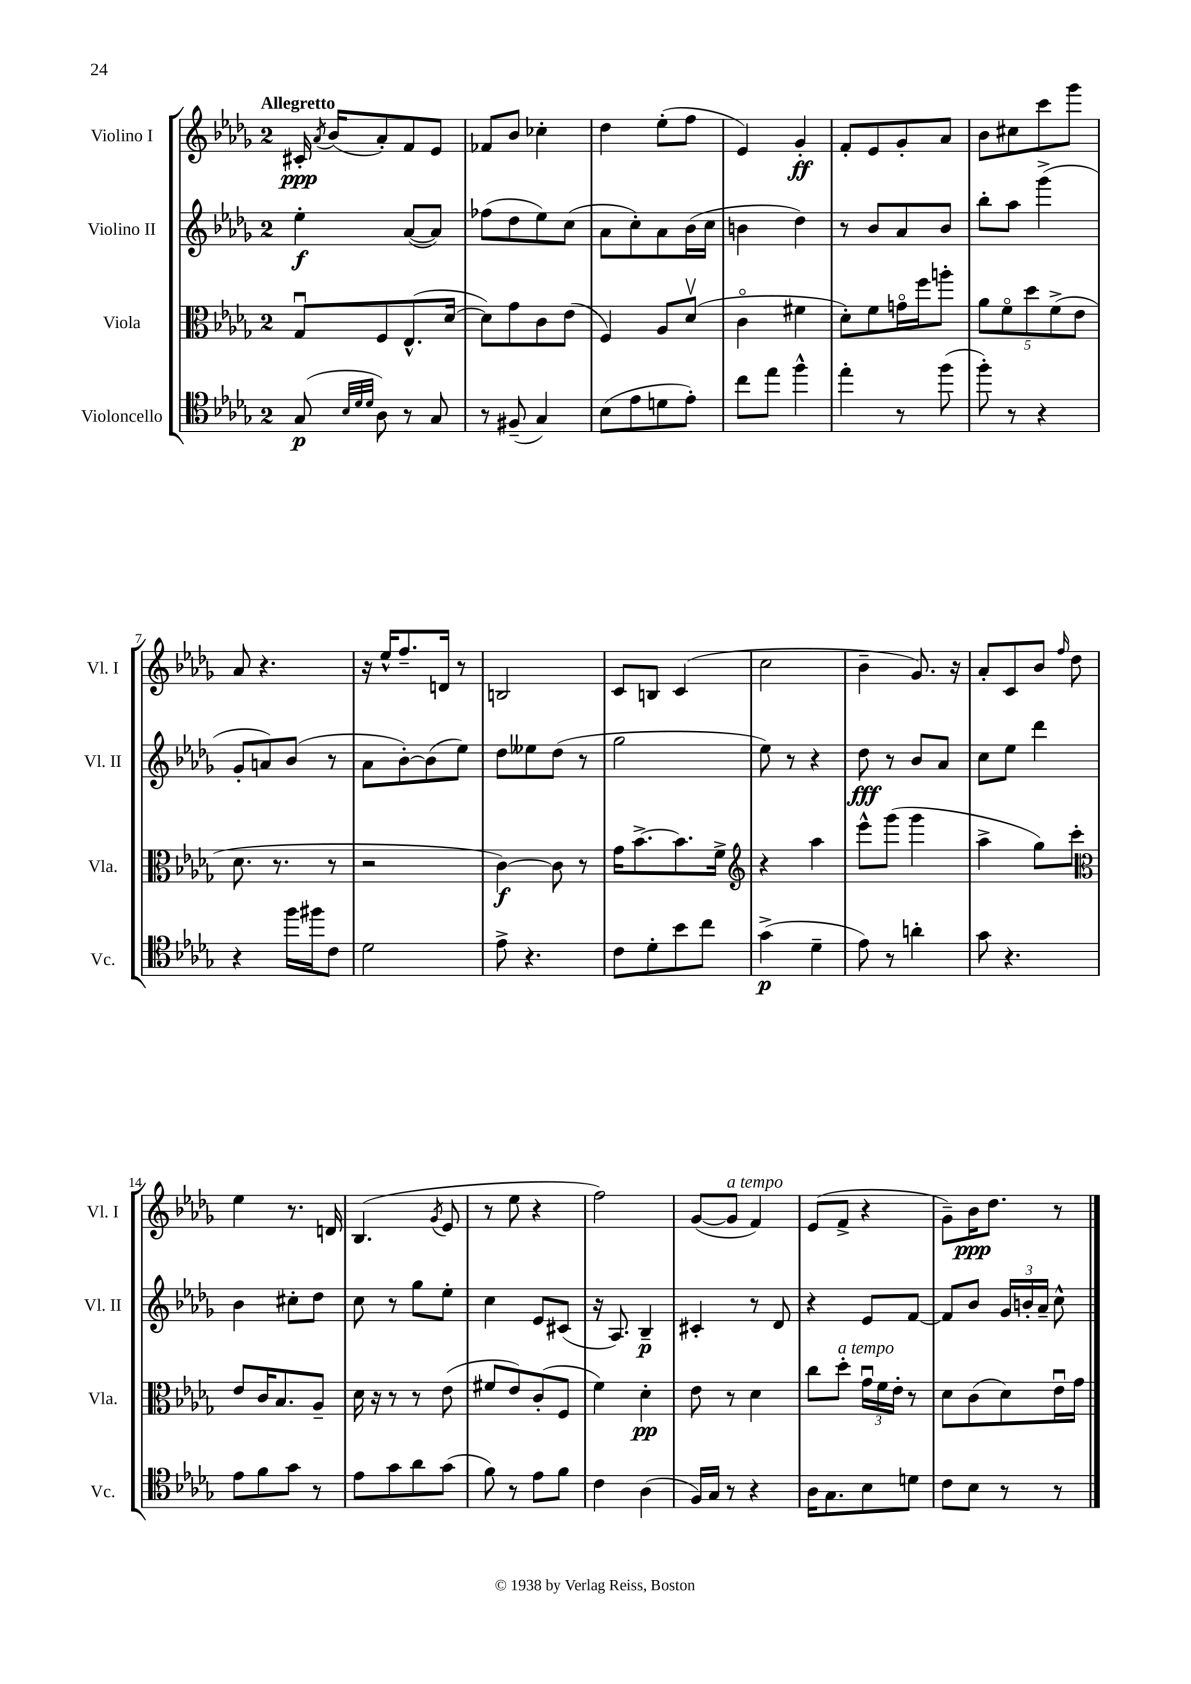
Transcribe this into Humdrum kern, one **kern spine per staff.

**kern	**dynam	**kern	**dynam	**kern	**dynam	**kern	**dynam
*part4	*part4	*part3	*part3	*part2	*part2	*part1	*part1
*staff4	*staff4	*staff3	*staff3	*staff2	*staff2	*staff1	*staff1
*I"Violoncello	*	*I"Viola	*	*I"Violino II	*	*I"Violino I	*
*I'Vc.	*	*I'Vla.	*	*I'Vl. II	*	*I'Vl. I	*
*clefC4	*	*clefC3	*	*clefG2	*	*clefG2	*
*k[b-e-a-d-g-]	*	*k[b-e-a-d-g-]	*	*k[b-e-a-d-g-]	*	*k[b-e-a-d-g-]	*
*M2/4	*	*M2/4	*	*M2/4	*	*M2/4	*
=1	=1	=1	=1	=1	=1	=1	=1
!	!	!	!	!	!	!LO:TX:a:B:t=Allegretto	!
(8G-/	p	8G-u/L	.	4ee-'\	f	16c#X'/	ppp
.	.	.	.	.	.	8qa-/	.
.	.	.	.	.	.	(16b-/KL	.
32qqB-/LLL	.	.	.	.	.	.	.
32qqd-/	.	.	.	.	.	.	.
32qqd-/JJJ	.	.	.	.	.	.	.
8A-\)	.	8F/	.	.	.	8a-'/)	.
8r	.	(8.E-^^/	.	([8a-/L	.	8f/	.
8G-/	.	.	.	8a-/J])	.	8e-/J	.
.	.	[16d-/Jk	.	.	.	.	.
=2	=2	=2	=2	=2	=2	=2	=2
8r	.	8d-\L])	.	(8ff-X\L	.	8f-X/L	.
(8F#X~/	.	8g-\	.	8dd-\	.	8b-/J	.
4G-/)	.	8c\	.	8ee-\)	.	4cc-X'\	.
.	.	(8e-\J	.	(8cc\J	.	.	.
=3	=3	=3	=3	=3	=3	=3	=3
(8B-\L	.	4F/)	.	8a-\L	.	4dd-\	.
8e-\	.	.	.	8cc'\)	.	.	.
8dn\	.	8A-/L	.	8a-\	.	(8ee-'\L	.
8e-'\J)	.	(8d-v/J	.	(16b-\L	.	8ff\J	.
.	.	.	.	16cc\JJ	.	.	.
=4	=4	=4	=4	=4	=4	=4	=4
8cc\L	.	4c\	.	4bn\	.	4e-/)	.
8ee-\J	.	.	.	.	.	.	.
4ff^^\	.	4f#X\	.	4dd-\)	.	4g-'/	ff
=5	=5	=5	=5	=5	=5	=5	=5
4ee-'\	.	8d-'\L)	.	8r	.	8f'/L	.
.	.	8f\	.	8b-/L	.	8e-/	.
8r	.	16gn\L	.	8a-/	.	8g-'/	.
.	.	16ff\J	.	.	.	.	.
(8ff\	.	8aan'\J	.	8b-/J	.	8a-/J	.
=6	=6	=6	=6	=6	=6	=6	=6
8ff'\)	.	10a-\L	.	8bb-'\L	.	8b-\L	.
.	.	10f\	.	.	.	.	.
8r	.	.	.	8aa-\J	.	8cc#X\	.
.	.	10dd-\	.	.	.	.	.
4r	.	.	.	(4ggg-^\	.	8ccc\	.
.	.	(10f^\	.	.	.	.	.
.	.	.	.	.	.	8ggg-\J	.
.	.	10e-\J	.	.	.	.	.
!!LO:LB:g=z
=7	=7	=7	=7	=7	=7	=7	=7
4r	.	8.d-\	.	8g-'/L	.	8a-/	.
.	.	.	.	8an/)	.	4.r	.
.	.	8.r	.	.	.	.	.
16ff\LL	.	.	.	(8b-/J	.	.	.
16ff#X\J	.	.	.	.	.	.	.
8c\J	.	8r	.	8r	.	.	.
=8	=8	=8	=8	=8	=8	=8	=8
2d-\	.	2r	.	8a-\L	.	16r	.
.	.	.	.	.	.	16ee-^^/KL	.
.	.	.	.	[8b-'\)	.	8.ff~/	.
.	.	.	.	(8b-\]	.	.	.
.	.	.	.	.	.	16dn/Jk	.
.	.	.	.	8ee-\J)	.	8r	.
=9	=9	=9	=9	=9	=9	=9	=9
8e-^\	.	[4c\)	f	8dd-\L	.	2Bn/	.
4.r	.	.	.	8ee--X\	.	.	.
.	.	8c\]	.	(8dd-\J	.	.	.
.	.	8r	.	8r	.	.	.
=10	=10	=10	=10	=10	=10	=10	=10
8c\L	.	16g-\KL	.	2gg-\	.	8c/L	.
.	.	[8.b-^\	.	.	.	.	.
8d-'\	.	.	.	.	.	8Bn/J	.
8b-\	.	8.b-\]	.	.	.	(4c/	.
8cc\J	.	.	.	.	.	.	.
.	.	16f^\Jk	.	.	.	.	.
=11	=11	=11	=11	=11	=11	=11	=11
*	*	*clefG2	*	*	*	*	*
(4g-^\	p	4r	.	8ee-\)	.	2cc\	.
.	.	.	.	8r	.	.	.
4d-~\	.	4aa-\	.	4r	.	.	.
=12	=12	=12	=12	=12	=12	=12	=12
8e-\)	.	8eee-^^\L	.	8dd-\	fff	4b-~\	.
8r	.	(8ggg-\J	.	8r	.	.	.
4an'\	.	4ggg-\	.	8b-/L	.	8.g-/)	.
.	.	.	.	8a-/J	.	.	.
.	.	.	.	.	.	16r	.
=13	=13	=13	=13	=13	=13	=13	=13
8g-\	.	4aa-^\	.	8cc\L	.	8a-'/L	.
4.r	.	.	.	8ee-\J	.	8c/	.
.	.	8gg-\L)	.	4ddd-\	.	8b-/J	.
.	.	.	.	.	.	16qqff/	.
.	.	8ccc'\J	.	.	.	8dd-\	.
!!LO:LB:g=z
=14	=14	=14	=14	=14	=14	=14	=14
*	*	*clefC3	*	*	*	*	*
8e-\L	.	8e-/L	.	4b-\	.	4ee-\	.
8f\	.	16c/K	.	.	.	.	.
.	.	8.B-/	.	.	.	.	.
8g-\J	.	.	.	8cc#X'\L	.	8.r	.
8r	.	8A-~/J	.	8dd-\J	.	.	.
.	.	.	.	.	.	16dn/	.
=15	=15	=15	=15	=15	=15	=15	=15
8e-\L	.	16d-\	.	8cc\	.	(4.B-/	.
.	.	16r	.	.	.	.	.
8g-\	.	8r	.	8r	.	.	.
8a-\	.	8r	.	8gg-\L	.	.	.
.	.	.	.	.	.	8qg-/	.
(8g-\J	.	(8e-\	.	8ee-'\J	.	8e-/	.
=16	=16	=16	=16	=16	=16	=16	=16
8f\)	.	8f#X/L	.	4cc\	.	8r	.
8r	.	8e-/)	.	.	.	8ee-\	.
8e-\L	.	(8c'/	.	8e-/L	.	4r	.
8f\J	.	8F/J	.	(8c#X/J	.	.	.
=17	=17	=17	=17	=17	=17	=17	=17
4c\	.	4f\)	.	16r	.	2ff\)	.
.	.	.	.	8.A-/)	.	.	.
(4A-\	.	4d-'\	pp	4B-~/	p	.	.
=18	=18	=18	=18	=18	=18	=18	=18
16F/LL)	.	8e-\	.	4c#X'/	.	([8g-/L	.
16G-/JJ	.	.	.	.	.	.	.
!	!	!	!	!	!	!LO:TX:a:i:t=a tempo	!
8r	.	8r	.	.	.	8g-/J]	.
4r	.	4d-\	.	8r	.	4f/)	.
.	.	.	.	8d-/	.	.	.
=19	=19	=19	=19	=19	=19	=19	=19
16A-\KL	.	8cc\L	.	4r	.	(8e-/L	.
8.G-\	.	.	.	.	.	.	.
!	!	!LO:TX:a:i:t=a tempo	!	!	!	!	!
.	.	8dd-'\J	.	.	.	8f^/J	.
8B-\	.	24g-u\LL	.	8e-/L	.	4r	.
.	.	24f\	.	.	.	.	.
.	.	24e-'\JJ	.	.	.	.	.
8dn\J	.	8r	.	[8f/J	.	.	.
=20	=20	=20	=20	=20	=20	=20	=20
8c\L	.	8d-\L	.	8f/L]	.	8g-~\L)	.
8B-\J	.	(8c\	.	8b-/J	.	16b-\K	ppp
.	.	.	.	.	.	8.dd-\J	.
8r	.	8d-\)	.	24g-/LL	.	.	.
.	.	.	.	24bn'/	.	.	.
.	.	.	.	24a-~/JJ	.	.	.
8r	.	16e-u\L	.	8cc^^\	.	8r	.
.	.	16g-\JJ	.	.	.	.	.
==	==	==	==	==	==	==	==
*-	*-	*-	*-	*-	*-	*-	*-
